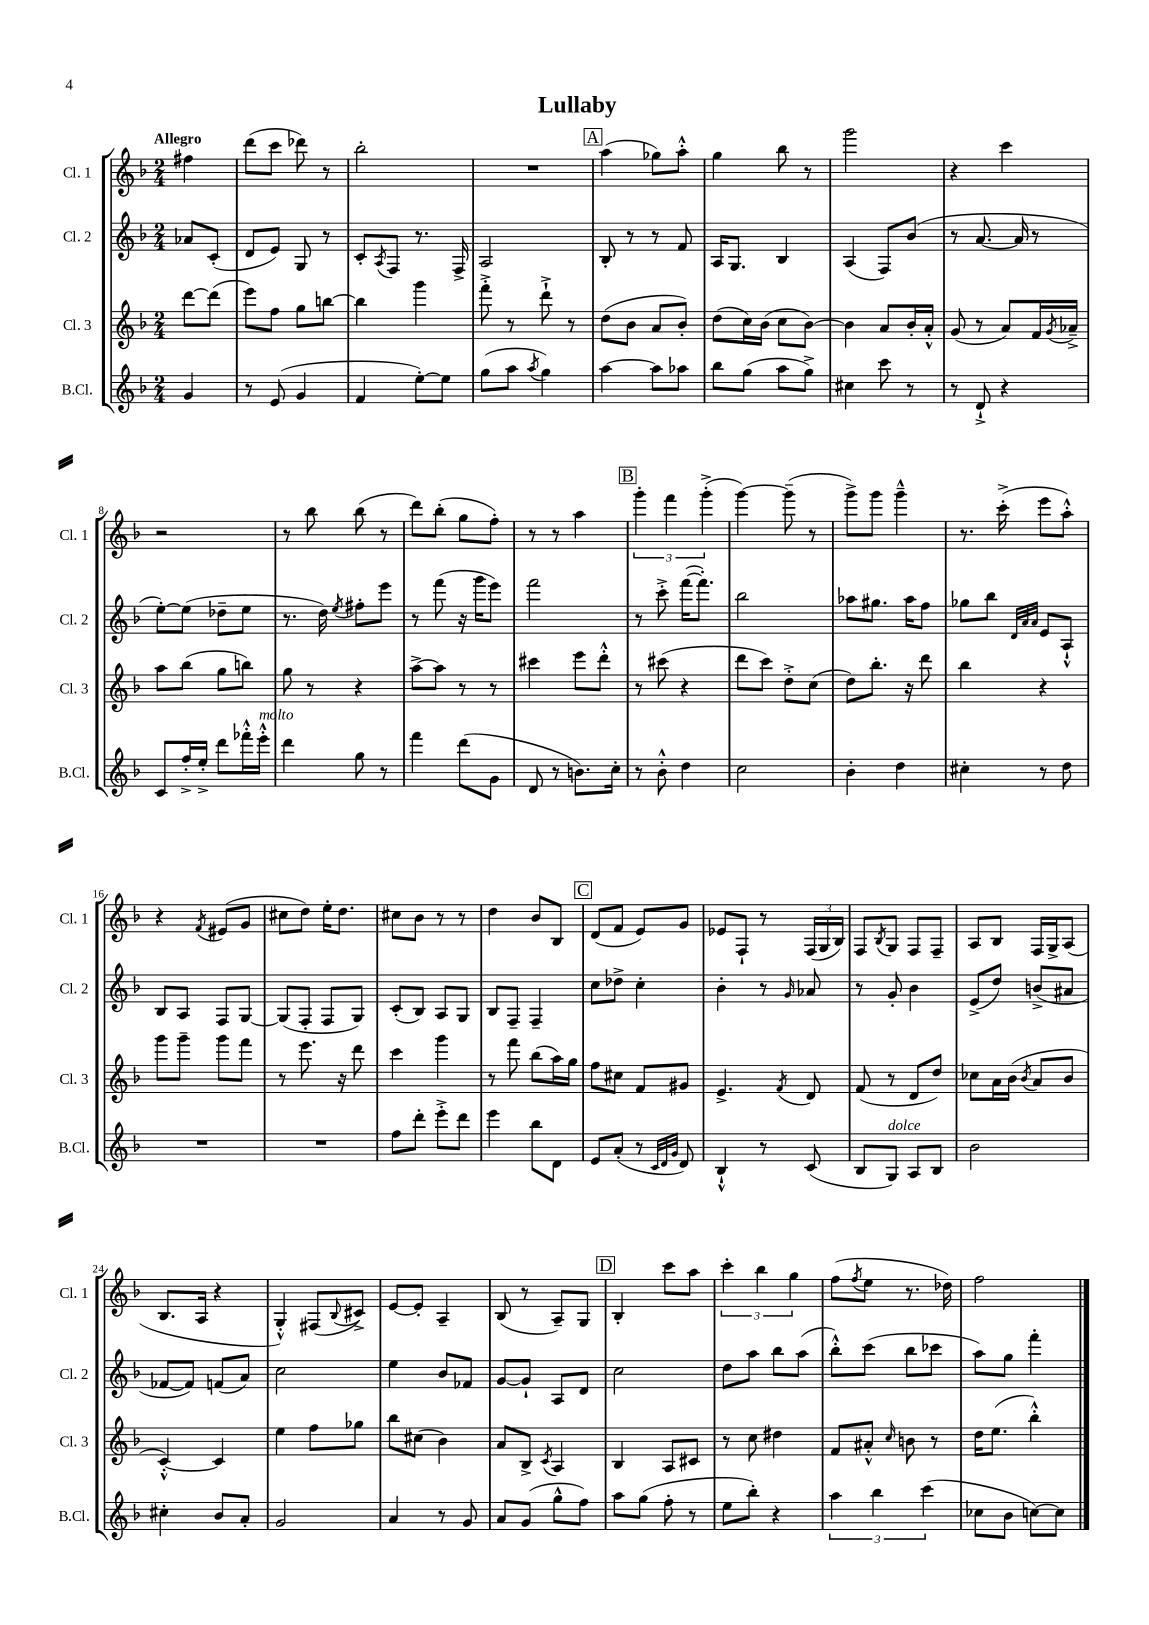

**kern	**kern	**kern	**kern
*staff4	*staff3	*staff2	*staff1
*clefG2	*clefG2	*clefG2	*clefG2
*k[b-]	*k[b-]	*k[b-]	*k[b-]
*M2/4	*M2/4	*M2/4	*M2/4
4g/	[8ddd\L	8a-/L	4ff#\
.	(8ddd\]J	(8c'/J	.
=	=	=	=
8r	8eee\L)	8d/L	(8ddd\L
(8e/	8ff\J	8e/J)	8ccc\J
4g/	8gg\L	8G/	8ddd-\)
.	[8bb\J	8r	8r
=	=	=	=
4f/	4bb\]	8c'/L	2bb-'\
.	.	8qA/	.
.	.	8F/J	.
[8ee'\L)	4ggg\	8.r	.
8ee\]J	.	.	.
.	.	16F^/	.
=	=	=	=
(8gg\L	8fff'^\	2A/	2r
8aa\J	8r	.	.
8qaa/	.	.	.
4gg\)	8ddd`^\	.	.
.	8r	.	.
=	=	=	=
[4aa\	(8dd\L	8B-'/	(4aa\
.	8b-\J	8r	.
8aa\]L	8a/L	8r	8gg-\L)
8aa-\J	8b-'/J)	8f/	8aa'^^\J
=	=	=	=
8bb-\L	(8dd\L	16A/LK	4gg\
.	.	8.G/J	.
(8gg\J	16cc\L)	.	.
.	(16b-\JJ	.	.
8aa\L	8cc\L	4B-/	8bb-\
8gg^\J)	[8b-\J)	.	8r
=	=	=	=
4cc#\	4b-\]	(4A/	2ggg\
8ccc\	8a/L	8F/L)	.
8r	16b-'/L	(8b-/J	.
.	16a'^^/JJ	.	.
=	=	=	=
8r	(8g/	8r	4r
8d`^/	8r	[8.a/	.
4r	8a/L)	.	4ccc\
.	.	16a/]	.
.	16f/L	8r	.
.	8qg/	.	.
.	16a-~^/JJ	.	.
=	=	=	=
8c/L	8aa\L	[8ee'\L)	2r
16ff'^/L	(8bb-\J	(8ee\]J	.
16ee'^/JJ	.	.	.
8ddd\L	8gg\L	8dd-~\L	.
16fff-'^^\L	8bb\J)	8ee\J	.
16eee'^^\JJ	.	.	.
=	=	=	=
4ddd\	8gg\	8.r	8r
.	8r	.	8bb-\
.	.	16dd\)	.
.	.	8qee/	.
8gg\	4r	8ff#'\L	(8bb-\
8r	.	8eee\J	8r
=	=	=	=
4fff\	[8aa^\L	8r	8ddd\L)
.	8aa\]J	(8fff\	(8bb-'\J
(8ddd\L	8r	16r	8gg\L
.	.	16ggg\LK	.
8g\J	8r	8eee\J)	8ff'\J)
=	=	=	=
8d/	4ccc#\	2fff\	8r
8r	.	.	8r
8.b\L)	8eee\L	.	4aa\
.	8ddd'^^\J	.	.
16cc'\Jk	.	.	.
=	=	=	=
8r	8r	8r	6ggg'\
8b-'^^\	(8ccc#\	8ccc'^\	.
.	.	.	6fff\
4dd\	4r	([16fff\LK	.
.	.	8.fff'\]J)	.
.	.	.	(6ggg'^\
=	=	=	=
2cc\	8ddd\L	2bb-\	[4ggg\)
.	8ccc\J)	.	.
.	8dd'^\L	.	(8ggg~\]
.	(8cc\J	.	8r
=	=	=	=
4b-'\	8dd\L)	8aa-\L	8ggg^\L)
.	8.bb-'\J	8.gg#\J	8ggg\J
4dd\	.	.	4ggg~^^\
.	16r	16aa-\LK	.
.	8ddd\	8ff\J	.
=	=	=	=
4cc#'\	4bb-\	8gg-\L	8.r
.	.	8bb-\J	.
.	.	.	(16ccc'^\
.	.	32qqd/LLL	.
.	.	32qqa/	.
.	.	32qqa/JJJ	.
8r	4r	8e/L	8eee\L
8dd\	.	8A`^^/J	8aa'^^\J)
=	=	=	=
2r	8ggg\L	8B-/L	4r
.	8ggg~\J	8A/J	.
.	.	.	8qf/
.	8ggg\L	8F/L	(8e#/L
.	8fff\J	[8G/J	8g/J
=	=	=	=
2r	8r	(8G/]L	8cc#\L
.	8.eee\	8F'/J	8dd\J)
.	.	8F/L	16ee'\LK
.	16r	.	8.dd\J
.	8ddd\	8G/J)	.
=	=	=	=
8ff\L	4ccc\	(8c'/L	8cc#\L
8ddd'\J	.	8B-/J)	8b-\J
8eee'^\L	4ggg\	8A/L	8r
8ddd\J	.	8G/J	8r
=	=	=	=
4eee\	8r	8B-/L	4dd\
.	8fff\	8F~/J	.
8bb-\L	(8bb-\L	4F~/	8b-/L
8d\J	16aa\L)	.	8B-/J
.	16gg\JJ	.	.
=	=	=	=
8e/L	8ff\L	8cc\L	(8d/L
(8a'/J	8cc#\J	8dd-^\J	8f/J
8r	8f/L	4cc'\	8e/L)
32qqc/LLL	.	.	.
32qqd/	.	.	.
32qqg/JJJ	.	.	.
8d/)	8g#/J	.	8g/J
=	=	=	=
4B-`^^/	4.e^/	4b-'\	8e-/L
.	.	.	8F`/J
8r	.	8r	8r
.	8qf/	16qqg/	.
(8c/	8d/	8a-/	(24F/LL
.	.	.	24G/
.	.	.	24B-/JJ)
=	=	=	=
8B-/L	(8f/	8r	8F/L
.	.	.	8qB-/
8G/J)	8r	8g'/	8G/J
8A/L	8d/L	4b-\	8F/L
8B-/J	8dd/J)	.	8F~/J
=	=	=	=
2b-\	8cc-\L	(8e^/L	8A/L
.	16a\L	8dd/J)	8B-/J
.	(16b-\JJ	.	.
.	8qb-/	.	.
.	8a/L	(8b^/L	16F/LL
.	.	.	16G^/J
.	8b-/J	8a#/J	(8A/J
=	=	=	=
4cc#'\	[4c'^^/)	[8f-/L	8.B-/L
.	.	8f-/]J)	.
.	.	.	16A/Jk
8b-/L	4c/]	(8f/L	4r
8a'/J	.	8a/J)	.
=	=	=	=
2g/	4ee\	2cc\	4G'^^/)
.	8ff\L	.	(8F#/L
.	.	.	8qqB-/
.	8gg-\J	.	8c#^/J)
=	=	=	=
4a/	8bb-\L	4ee\	[8e/L
.	(8cc#\J	.	8e'/]J
8r	4b-\)	8b-/L	4A~/
8g/	.	8f-/J	.
=	=	=	=
8a/L	8a/L	[8g/L	(8B-/
(8g/J	8B-^/J	8g`/]J	8r
.	8qc/	.	.
8gg^^\L	4A/	8A/L	8A~/L)
8ff\J)	.	8d/J	8G/J
=	=	=	=
8aa\L	4B-/	2cc\	4B-'/
(8gg\J	.	.	.
8ff'\	8A/L	.	8ccc\L
8r	8c#/J	.	8aa\J
=	=	=	=
8ee\L	8r	8dd\L	6ccc'\
8bb-'\J)	8cc\	8aa\J	.
.	.	.	6bb-\
4r	4dd#\	8bb-\L	.
.	.	.	6gg\
.	.	(8aa\J	.
=	=	=	=
6aa\	8f/L	8bb-'^^\L)	(8ff\L
.	.	.	8qff/
.	8a#'^^/J	(8ccc\J	8ee\J
6bb-\	.	.	.
.	16qqcc/	.	.
.	8b\	8bb-\L	8.r
(6ccc\	.	.	.
.	8r	8ccc-\J	.
.	.	.	16dd-\)
=	=	=	=
8cc-\L	16dd\LK	8aa\L)	2ff\
.	(8.ee\J	.	.
8b-\J	.	8gg\J	.
[8cc\L)	4bb-'^^\)	4fff'\	.
8cc\]J	.	.	.
==	==	==	==
*-	*-	*-	*-
